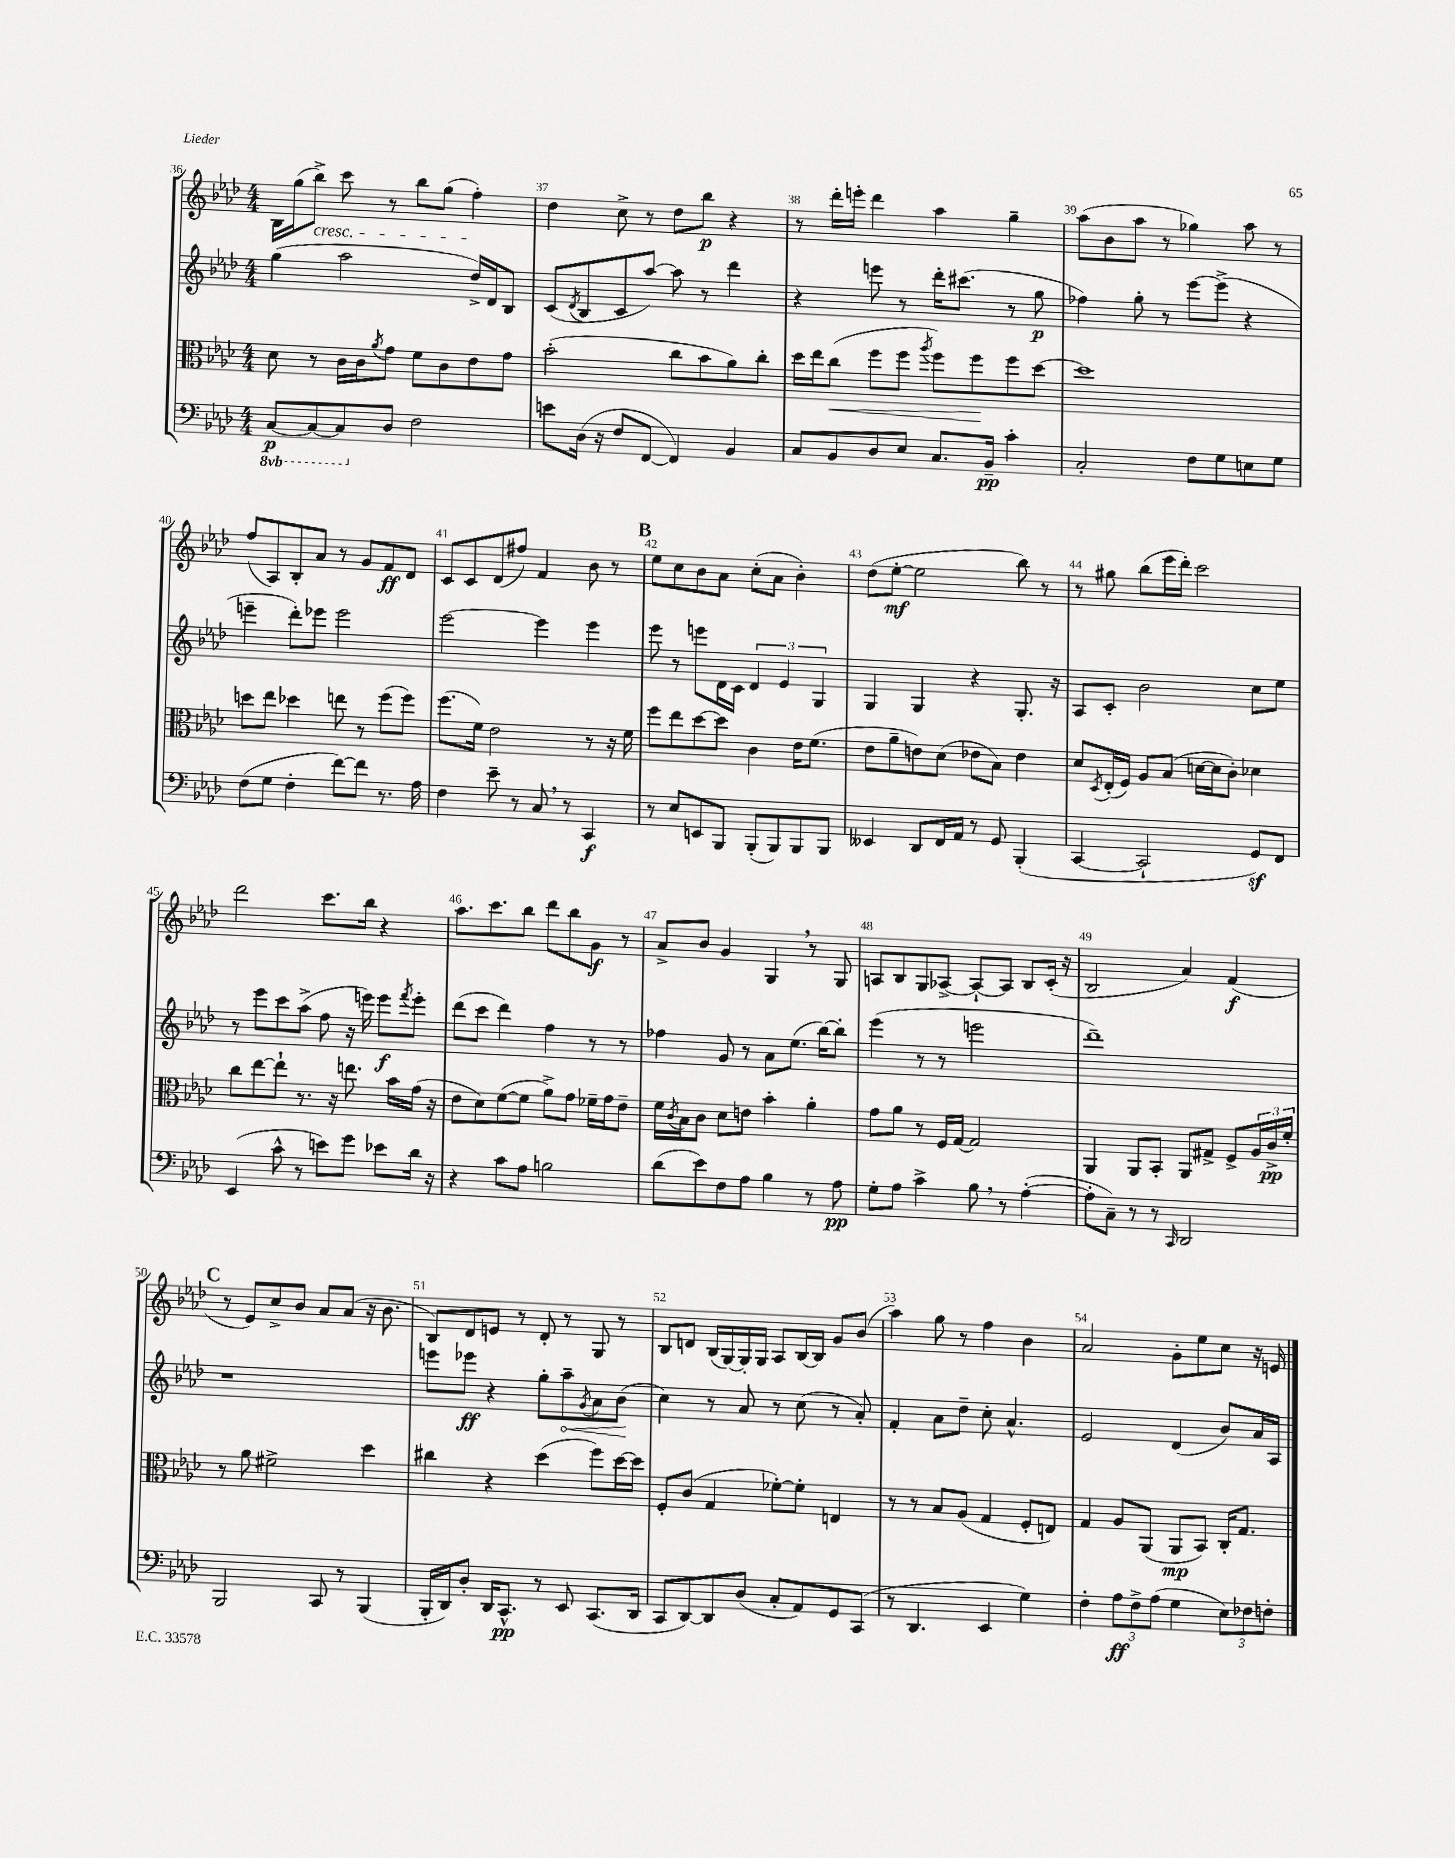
<<
\new StaffGroup <<
\new Staff = "s0" {
    \clef treble \key aes \major \numericTimeSignature \time 4/4
    bes16 g''16( bes''8->\cresc) c'''8 r8 bes''8 g''8( f''4-.\!) |
    des''4 c''8-> r8 des''8 bes''8\p r4 |
    r8 des'''16-. e'''16-. des'''4 aes''4 g''4-- |
    aes''8( bes'8 aes''8 r8 ges''4) aes''8 r8 |
    f''8( aes8) bes8-. aes'8 r8 g'8 f'8\ff des'8 |
    c'8 c'8 des'8( fis''8) f'4 bes'8 r8 |
    \mark \markup { \bold "B" } ees''8 c''8 bes'8 aes'8 c''8-.( aes'8 bes'4-.) |
    des''8( ees''8~-.\mf ees''2 bes''8) r8 |
    r8 gis''8 bes''8( ees'''16 des'''16-.) c'''2 |
    des'''2 c'''8. bes''16 r4 |
    aes''8. c'''8. bes''8 des'''8 bes''8 g'8\f r8 |
    aes'8-> bes'8 g'4 g4 \breathe r8 g8 |
    a8 bes8 g8 aes8~-> aes8~-! aes8 bes8 c'16-.( r16 |
    bes2 aes'4) f'4\f( |
    \mark \markup { \bold "C" } r8 ees'8) c''8-> bes'8 aes'8 aes'8( r16 bes'8. |
    bes8) des'8 e'8 r8 des'8-. r8 g8 r8 |
    bes8 d'8 bes16( g16~) g16-. g16 aes8 bes16~ bes16 g'8 bes'8( |
    aes''4) g''8 r8 f''4 bes'4 |
    aes'2 g'8-. ees''8 c''8 r16 e'16 \bar "|." |
}
\new Staff = "s1" {
    \clef treble \key aes \major \numericTimeSignature \time 4/4
    g''4( aes''2 des''16->) des'16 bes8 |
    c'8( \acciaccatura { des'8 } bes8 c'8 aes''8~) aes''8 r8 des'''4 |
    r4 e'''8 r8 des'''16-. cis'''8.( r8 g''8\p |
    fes''4) g''8-. r8 ees'''8~ ees'''8->( r4 |
    e'''4-- des'''8-.) ees'''8 ees'''2 |
    ees'''2~ ees'''4 ees'''4 |
    \mark \markup { \bold "B" } ees'''8 r8 e'''8 des'16 c'16 \tuplet 3/2 { des'4 ees'4 g4 } |
    g4 g4 r4 g8.-. r16 |
    aes8 c'8-. bes'2 c''8 ees''8 |
    r8 ees'''8 c'''8 aes''8->( f''8 r16 e'''16) e'''8\f \acciaccatura { f'''8 } e'''8-. |
    des'''8( c'''8 des'''4) f''4 r8 r8 |
    fes''4 g'8 r8 aes'8 ees''8.( bes''16~) bes''8-. |
    ees'''4( r8 r8 e'''2 |
    des'''1--) |
    \mark \markup { \bold "C" } r1 |
    e'''8 ees'''8\ff r4 g''8-. \once \override Hairpin.circled-tip = ##t aes''8--\< \acciaccatura { g'8 } aes'8 bes'8\!( |
    c''4) r8 aes'8 r8 c''8( r8 aes'8-.) |
    f'4-. aes'8 des''8-- c''8-. aes'4.-^ |
    ees'2 des'4( bes'8) aes'16 aes16 \bar "|." |
}
\new Staff = "s2" {
    \clef alto \key aes \major \numericTimeSignature \time 4/4
    des'8 r8 c'16 c'16 \acciaccatura { aes'8 } g'8 f'8 c'8 ees'8 g'8 |
    bes'2-.( c''8 bes'8 aes'8) c''8-. |
    des''16 ees''16 c''8\<( f''8 f''8 \acciaccatura { aes''8 } f''8) f''8\! f''8 des''8~ |
    des''1 |
    d''8 ees''8 des''4 e''8 r8 f''8( f''8) |
    f''8.( f'16) ees'2 r8 r16 f'16 |
    \mark \markup { \bold "B" } f''8 ees''8 des''8~ des''8 c'4 ees'16 f'8.( |
    ees'8 aes'8-- e'8) des'8( ees'8 bes8) ees'4 |
    des'8 \acciaccatura { des8 } ees16-.( f16) aes8 bes8( d'16~ d'16 c'8-.) des'4 |
    c''8 ees''8~ ees''8-! r8. r16 e''8. bes'16 g'16( r16 |
    ees'8 des'8) f'8~( f'8 aes'8->) g'8 fes'16-- g'16 ees'8-- |
    f'16 \acciaccatura { c'8 } bes16 c'8 des'8 e'8 bes'4-. aes'4-. |
    g'8 aes'8 r8 f16 g16~ g2 |
    aes,4 aes,8 bes,8-. aes,8 gis8-> f8-> \tuplet 3/2 { aes16 c'16->\pp f'16-. } |
    \mark \markup { \bold "C" } r8 aes'8 fis'2-> des''4 |
    cis''4 r4 des''4( f''8) des''16~ des''16 |
    f8-. c'8( g4 fes'8~-.) fes'8-. e4 |
    r8 r8 bes8 aes8( g4 f8-. e8) |
    g4 aes8 aes,8( aes,8\mp bes,8) c16-. g8. \bar "|." |
}
\new Staff = "s3" {
    \clef bass \key aes \major \numericTimeSignature \time 4/4 \set Staff.ottavationMarkups = #ottavation-simple-ordinals
    \ottava #-1 c,8~\p c,8~ c,8 \ottava #0 des8 f2 |
    e'8 des16( r16 f8 f,8~ f,4) bes,4 |
    c8 bes,8 des8 ees8 c8. bes,16--\pp c'4-. |
    c2-. f8 g8 e8 g8 |
    f8( g8 f4-. f'8~) f'8 r8. aes16 |
    f4 ees'8-- r8 c8 \breathe r8 c,4\f |
    \mark \markup { \bold "B" } r8 ees8 e,8 bes,,8 bes,,8-.( bes,,8) bes,,8 bes,,8 |
    eeses,4 des,8 f,16 aes,16 r8 g,8 bes,,4-.( |
    c,4~ c,2-! g,8\sf) f,8 |
    ees,4( c'8-^ r8 e'8) g'8 ees'8 des'16 r16 |
    r4 c'8 aes8 b2 |
    des'8( ees'8) f8 aes8 bes4 r8 aes8\pp |
    g8-. aes8 c'4-> bes8 \breathe r8 aes4~-.( |
    aes8-. c8--) r8 r8 \grace { c,16 } des,2 |
    \mark \markup { \bold "C" } bes,,2 c,8 r8 bes,,4( |
    bes,,16-. des,16) des8-. des,16 c,8.-^\pp r8 ees,8 c,8.( des,16 |
    c,8 des,8~) des,8 des8( c8-. aes,8) g,8 c,8( |
    r8 des,4. ees,4 g4) |
    f4-. \tuplet 3/2 { aes8\ff f8-> aes8( } g4 \tuplet 3/2 { ees8) fes8 f8-. } \bar "|." |
}
>>
>>
\layout { \context { \Score currentBarNumber = #36 \override BarNumber.break-visibility = ##(#f #t #t) barNumberVisibility = #all-bar-numbers-visible } }
